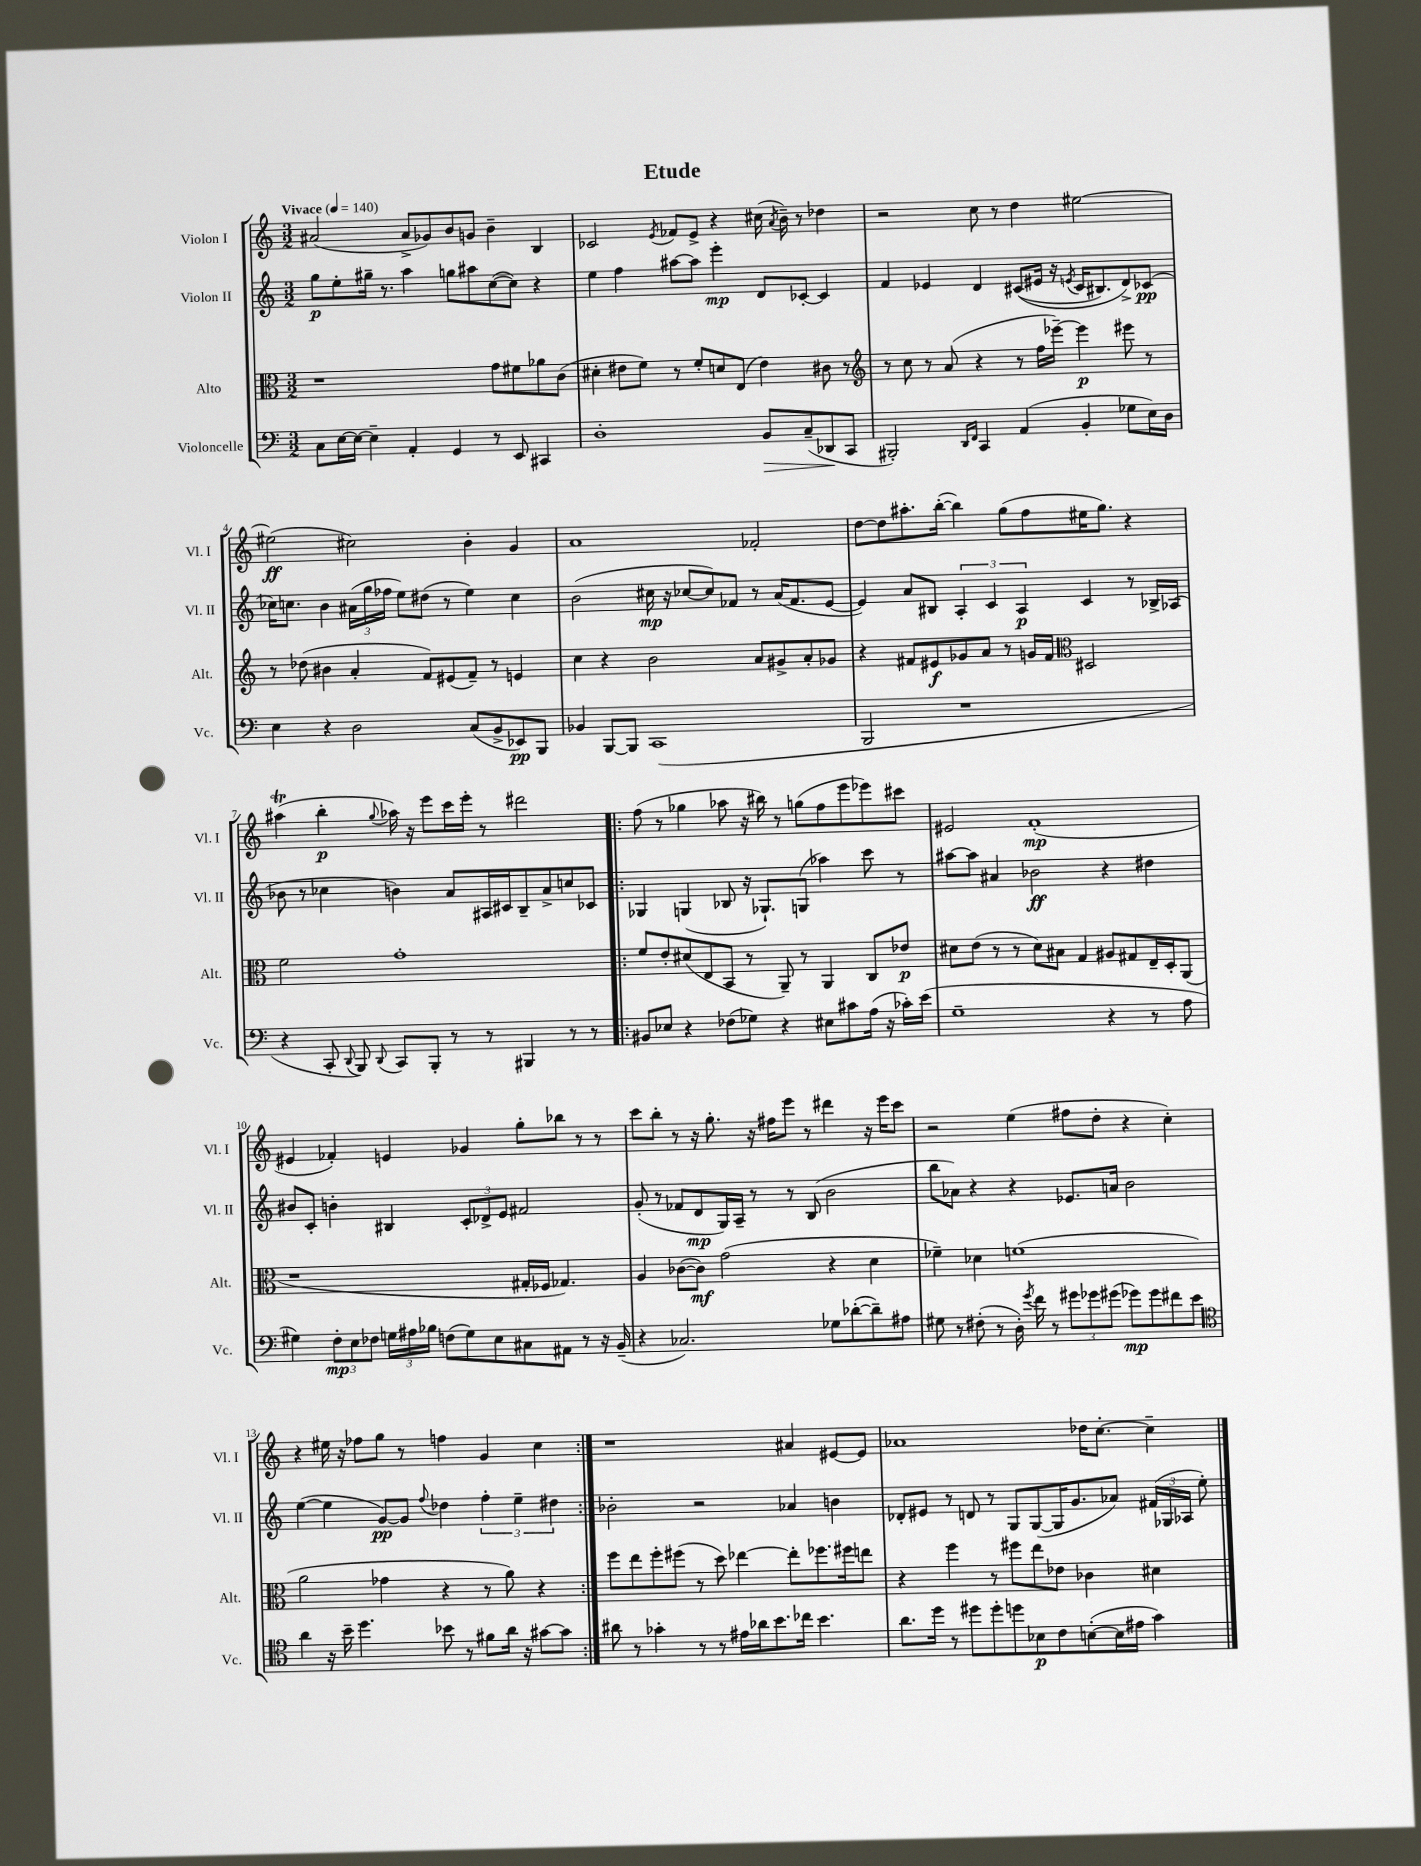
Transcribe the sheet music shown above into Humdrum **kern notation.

**kern	**kern	**kern	**kern
*staff4	*staff3	*staff2	*staff1
*clefF4	*clefC3	*clefG2	*clefG2
*k[]	*k[]	*k[]	*k[]
*M3/2	*M3/2	*M3/2	*M3/2
*MM140	*MM140	*MM140	*MM140
8C\L	1r	8gg\L	(2a#/
[16E\L	.	8ee'\	.
16E\_JJ	.	.	.
4E~\]	.	16gg#~\Jk	.
.	.	8.r	.
4AA'/	.	4aa\	8a#^/L
.	.	.	8g-/)
4GG/	.	8gg\L	8b/
.	.	8aa#\	8g/J
8r	8g\L	([8cc\	4b~\
8EE/	8f#\	8cc\]J)	.
4CC#/	8a-\	4r	4B/
.	(8c\J	.	.
=	=	=	=
1D'	4d#'\	4ee\	2c-/
.	8e#\L	4ff\	.
.	8f\J)	.	.
.	.	.	8qe/
.	8r	[8aa#\L	8f-/L
.	8f'/L	8aa#\]J	8e^/J
.	8d/	4eee'\	4r
.	(8E/J	.	.
8BB/L	4e#\)	8d/L	(16cc#\
.	.	.	8qa/
.	.	.	16b~\)
(8C~/	.	[8c-'/J	8r
8DD-/	8c#\	4c-/]	4dd-\
8CC/J	8r	.	.
=	=	=	=
*	*clefG2	*	*
2BBB#'/)	8r	4f/	2r
.	8cc\	.	.
.	8r	4e-/	.
.	(8a/	.	.
16qqDD/LL	.	.	.
16qqFF/JJ	.	.	.
4CC/	4r	4d/	8cc\
.	.	.	8r
(4AA/	8r	&((8c#/L	4dd\
.	16ff\LL	16e#/Jk	.
.	[16eee-~\JJ)	16r	.
.	.	8qe/	.
4BB'/	4eee-\]	16c#/LK	[2ee#\
.	.	8.B#/)	.
8G-\L	8eee#\	8d^/&)	.
16E\L)	8r	(8c-/J	.
16D\JJ	.	.	.
=	=	=	=
4E\	8r	16cc-\LK)	(2ee#\]
.	.	8.cc\J	.
.	(8dd-\	.	.
4r	4b#\	4b\	.
2D\	4a'/	(24a#\LL	2cc#\)
.	.	24gg\	.
.	.	24ff-\JJ	.
.	.	8ee\L)	.
.	8f/L)	(8dd#\J	.
.	(8e#/	8r	.
(8C/L	8f~/J)	4ee\)	4b'\
8BB^/	8r	.	.
8EE-/)	4e/	4cc\	4g/
8BBB/J	.	.	.
=	=	=	=
4BB-/	4cc\	(2b\	1a
[8BBB/L	4r	.	.
8BBB/]J	.	.	.
(1CC	2b\	16cc#\	.
.	.	16r	.
.	.	[8cc-/L	.
.	.	8cc-/])	.
.	.	8f-/J	.
.	8a/L	8r	2f-'/
.	8g#^/	(16a/LK	.
.	.	8.f-/	.
.	8a'/	.	.
.	8g-/J	[8e/J	.
=	=	=	=
2BBB/	4r	4e/])	[8dd\L
.	.	.	8dd\]
.	8f#/L	8a/L	8.aa#'\
.	8e#/	8B#/J	.
.	.	.	([16bb'\Jk
1r	8g-/	6A'/	4bb\])
.	8a/J	.	.
.	.	6c/	.
.	8r	.	(8gg\L
.	.	6A/	.
.	16g/LL	.	8ff\
.	16f#/JJ	.	.
*	*clefC3	*	*
.	2D#/	4c/	16ee#\K
.	.	.	8.gg\J)
.	.	8r	4r
.	.	16B-^/LL	.
.	.	(16A-/JJ	.
=	=	=	=
4r	2f\	8b-\	(4aa#\
.	.	8r	.
8CC'/	.	4cc-\	4bb'\
8qqDD/	.	.	.
8BBB/)	.	.	.
8qqDD/	.	.	8qqgg/
8CC/L	1g'	4b\)	16aa-\)
.	.	.	16r
8BBB'/J	.	.	8eee\L
8r	.	8a/L	16ccc\L
.	.	.	16eee'\JJ
8r	.	16A#/L	8r
.	.	16c#/J	.
4BBB#/	.	8B~/	2ddd#\
.	.	8a^/	.
8r	.	8cc/	.
8r	.	8c-/J	.
=!|:	=!|:	=!|:	=!|:
8BB#/L	8f/L	4G-/	(8ff\
8E-/J	8e'/	.	8r
4r	(8d#/	(4G/	4gg-\
.	8E/	.	.
(8F-\L	8BB/J	8B-/	8aa-\
8G-\J)	8r	16r	16r
.	.	8.G-`/L)	16bb#\)
4r	8AA~/)	.	8r
.	8r	(8G/J	(8gg\L
8E#\L	4AA/	4aa-\)	8ff\
8c#\	.	.	8eee\
(16A\Jk	8C/L	8ccc\	8eee-\)
16r	.	.	.
16c-'\LL)	8e-/J	8r	8ccc#\J
(16e\JJ	.	.	.
=	=	=	=
1G~	8d#\L	[8aa#\L	2e#/
.	(8e\J	8aa#\]J	.
.	8r	4a#/	.
.	8r	.	.
.	8d#\L)	2b-\	(1f'
.	8B#\J	.	.
.	4G/	.	.
4r	8A#/L	4r	.
.	8G#/	.	.
8r	16E~/L	4dd#\	.
.	16D'/J	.	.
8A\	(8AA/J	.	.
=	=	=	=
4G#\)	1r	8b#/L	4e#/
.	.	8c'/J	.
12F'\L	.	4b'\	4f-'/)
12E\	.	.	.
12F-\J	.	.	.
24G\LL	.	4B#/	4e/
24A#\	.	.	.
24B-\JJ	.	.	.
(8F\L	.	.	.
8G\)	.	12c'/L	4g-/
.	.	12d-^/	.
8E\	.	.	.
.	.	12e/J	.
8C#\	16G#'/LL	2f#/	8gg'\L
.	16F-/JJ	.	.
8AA#\J	4.G-/)	.	8bb-\J
8r	.	.	8r
16r	.	.	8r
(16BB~/	.	.	.
=	=	=	=
4r	4A/	(8g'/	8ccc\L
.	.	8r	8bb'\J
2.C-/)	([8c-\L	8f-/L	8r
.	8c-\]J)	8d/	16r
.	.	.	8.gg'\
.	(2g\	16G/L)	.
.	.	16A~/JJ	.
.	.	8r	16r
.	.	.	16ff#\LK
.	.	8r	8eee\J
.	.	(8B/	8r
8G-\L	4r	2b\	4ddd#\
([8d-'\	.	.	.
8d-~\])	4d\	.	16r
.	.	.	16eee\LK
8A#\J	.	.	8ccc\J
=	=	=	=
8G#\	4f-~\)	8bb\L	2r
8r	.	8a-\J)	.
(8F#'\	4d-\	4r	.
8r	.	.	.
16D'\)	(1f	4r	(4ee\
8qg/	.	.	.
16f\	.	.	.
8r	.	.	.
12g#\L	.	8.e-/L	8ff#\L
12g-\	.	.	.
.	.	.	8dd'\J
(12g#\J	.	.	.
.	.	16a/Jk	.
8g-\L)	.	2b\	4r
8g-\	.	.	.
8f#\	.	.	4cc'\)
8e\J	.	.	.
=	=	=	=
*clefC4	*	*	*
4a\	2a\	([4ee\	4r
16r	.	4ee\]	16ee#\
16b~\	.	.	16r
4.dd\	.	.	8ff-\L
.	4g-\	[8g/L)	8gg\J
.	.	8g/]J	8r
.	.	8qqff/	.
8b-\	4r	4dd-\	4ff\
8r	.	.	.
8f#\L	8r	6ff'\	4g/
16a\Jk	8a\)	.	.
.	.	6ee~\	.
16r	.	.	.
[8g#\L	4r	.	4cc\
.	.	6dd#\	.
8g#\]J	.	.	.
=:|!	=:|!	=:|!	=:|!
8a#\	8ff\L	2b-'\	1r
8r	8ee\	.	.
4g-'\	8ff'\	.	.
.	(8ff#\J	.	.
8r	8r	2r	.
8r	8dd\)	.	.
16e#\LL	[4ee-\	.	.
16a-\J	.	.	.
8.b\	.	.	.
.	8ee-'\]L	4a-/	4a#/
16cc-\Jk	.	.	.
4.b\	8.ff-\	.	.
.	.	4b\	[8e#/L
.	16ff#\k	.	.
.	8ee\J	.	8e#/]J
=	=	=	=
8.a\L	4r	8d-'/L	1a-
.	.	8e#/J	.
16dd\Jk	.	.	.
8r	4ff\	8r	.
8dd#\L	.	8d/	.
8dd#'\	8r	8r	.
8dd\	8ff#\L	8G/L	.
8B-\	8ee\	([8G/	.
8c\	8e-\J	16G/]K	.
.	.	8.g/	.
([8B'\	4c-\	.	16dd-\LK
.	.	.	[8.cc'\J
16B\]L	.	8a-/J)	.
16e#\JJ	.	.	.
4g\)	4d#\	(24f#/LL	4cc~\]
.	.	24G-/	.
.	.	24A-/JJ	.
.	.	8ee'\)	.
==	==	==	==
*-	*-	*-	*-
